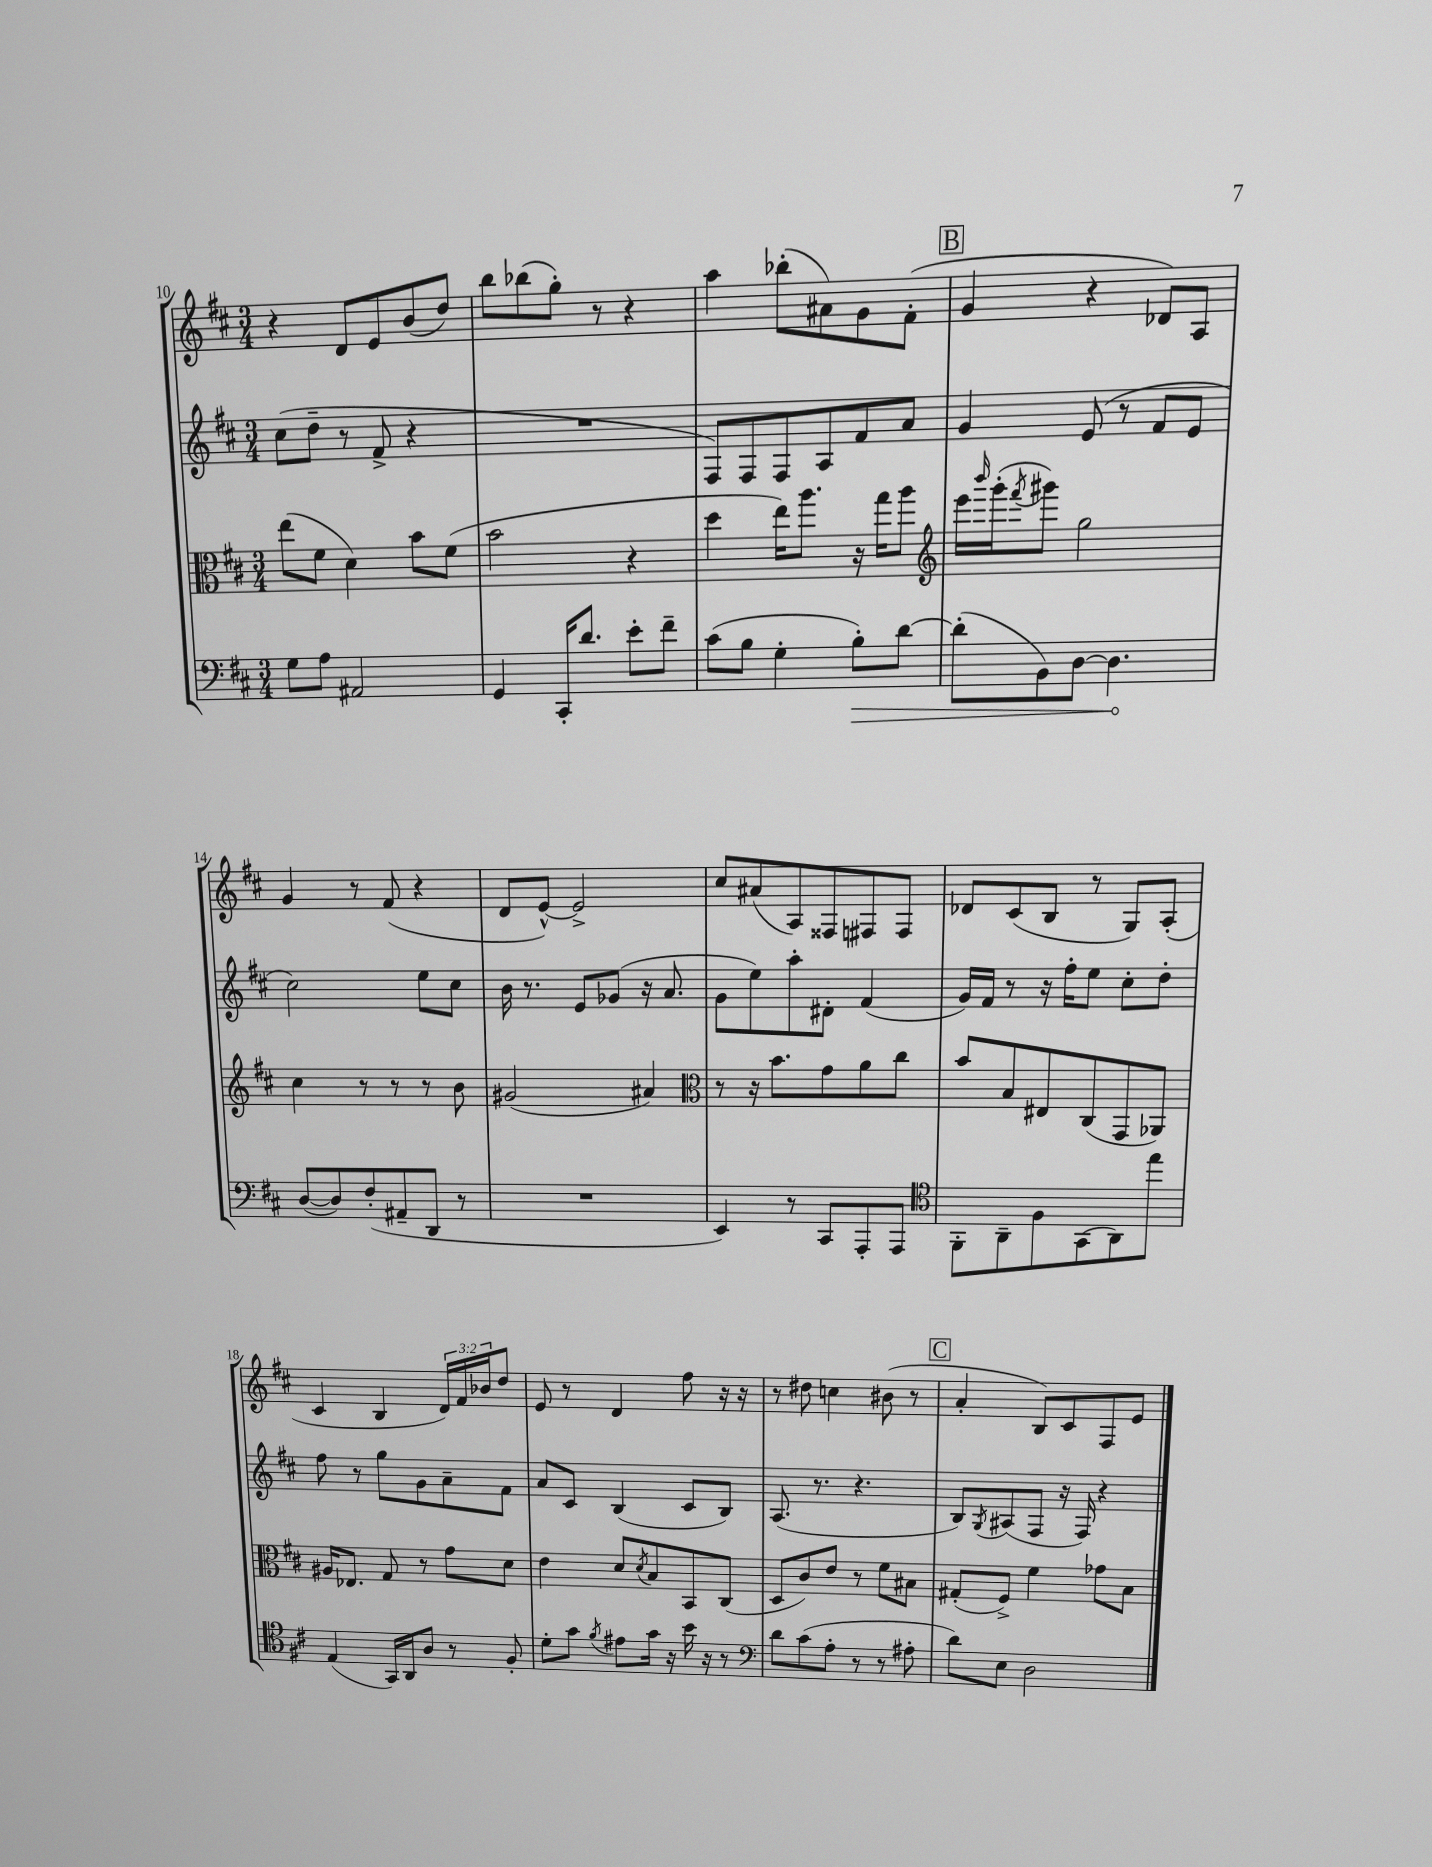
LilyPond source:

<<
\new StaffGroup <<
\new Staff = "s0" {
    \clef treble \key d \major \numericTimeSignature \time 3/4 \override Staff.TupletNumber.text = #tuplet-number::calc-fraction-text
    r4 d'8 e'8 b'8( d''8) |
    b''8 bes''8( g''8-.) r8 r4 |
    a''4 bes''8-.( ais'8) g'8 fis'8-.( |
    \mark \markup { \box "B" } g'4 r4 des'8) a8 |
    g'4 r8 fis'8( r4 |
    d'8 e'8~-^) e'2-> |
    cis''8 ais'8( a8) fisis8 fis8 fis8 |
    des'8 cis'8( b8 r8 g8) a8-.( |
    cis'4 b4 \tuplet 3/2 { d'16) fis'16 bes'16 } d''8 |
    e'8 r8 d'4 fis''8 r16 r16 |
    r8 dis''8 c''4 bis'8( r8 |
    \mark \markup { \box "C" } a'4-. b8) cis'8 fis8 e'8 \bar "|." |
}
\new Staff = "s1" {
    \clef treble \key d \major \numericTimeSignature \time 3/4
    cis''8( d''8-- r8 fis'8-> r4 |
    R2. |
    fis8) fis8 fis8 a8 fis'8 a'8 |
    \mark \markup { \box "B" } g'4 e'8( r8 fis'8 e'8 |
    cis''2) e''8 cis''8 |
    b'16 r8. e'8 ges'8( r16 a'8. |
    g'8 e''8) a''8-. dis'8-. fis'4( |
    g'16) fis'16 r8 r16 fis''16-. e''8 cis''8-. d''8-. |
    fis''8 r8 g''8 g'8 a'8-- fis'8 |
    a'8 cis'8 b4( cis'8 b8) |
    a8.( r8. r4. |
    \mark \markup { \box "C" } b8) \acciaccatura { g8 } ais8( fis8 r16 fis16) r4 \bar "|." |
}
\new Staff = "s2" {
    \clef alto \key d \major \numericTimeSignature \time 3/4
    e''8( fis'8 d'4) b'8 fis'8( |
    b'2 r4 |
    d''4 e''16) a''8. r16 g''16 a''8 |
    \mark \markup { \box "B" } \clef treble e'''16 \grace { b'''16 } g'''16-.( \acciaccatura { fis'''8 } gis'''8) g''2 |
    cis''4 r8 r8 r8 b'8 |
    gis'2( ais'4) |
    \clef alto r8 r16 b'8. g'8 a'8 cis''8 |
    b'8 b8 eis8 cis8( g,8 aes,8) |
    ais16 ees8. g8 r8 g'8 d'8 |
    e'4 d'8 \acciaccatura { d'8 } b8 b,8 cis8( |
    d8 cis'8) e'8 r8 fis'8 bis8 |
    \mark \markup { \box "C" } gis8-.( fis8->) fis'4 ges'8 b8 \bar "|." |
}
\new Staff = "s3" {
    \clef bass \key d \major \numericTimeSignature \time 3/4
    g8 a8 ais,2 |
    g,4 cis,16-. d'8. e'8-. fis'8-- |
    cis'8( b8 g4-. \once \override Hairpin.circled-tip = ##t b8-.\>) d'8~ |
    \mark \markup { \box "B" } d'8-.( b,8) d8~ d4.\! |
    d8~( d8) fis8-.( ais,8-- d,8 r8 |
    R2. |
    e,4) r8 cis,8 a,,8-. a,,8 |
    \clef tenor fis,8-. a,8-- fis8 g,8( a,8) e''8 |
    e4( g,16) a,16 a8 r8 fis8-. |
    d'8-. g'8 \acciaccatura { fis'8 } eis'8 g'16 r16 b'16 r16 r8 |
    \clef bass d'8 cis'8( a8-. r8 r8 ais8-. |
    \mark \markup { \box "C" } d'8) e8 d2 \bar "|." |
}
>>
>>
\layout { \context { \Score currentBarNumber = #10 } }
